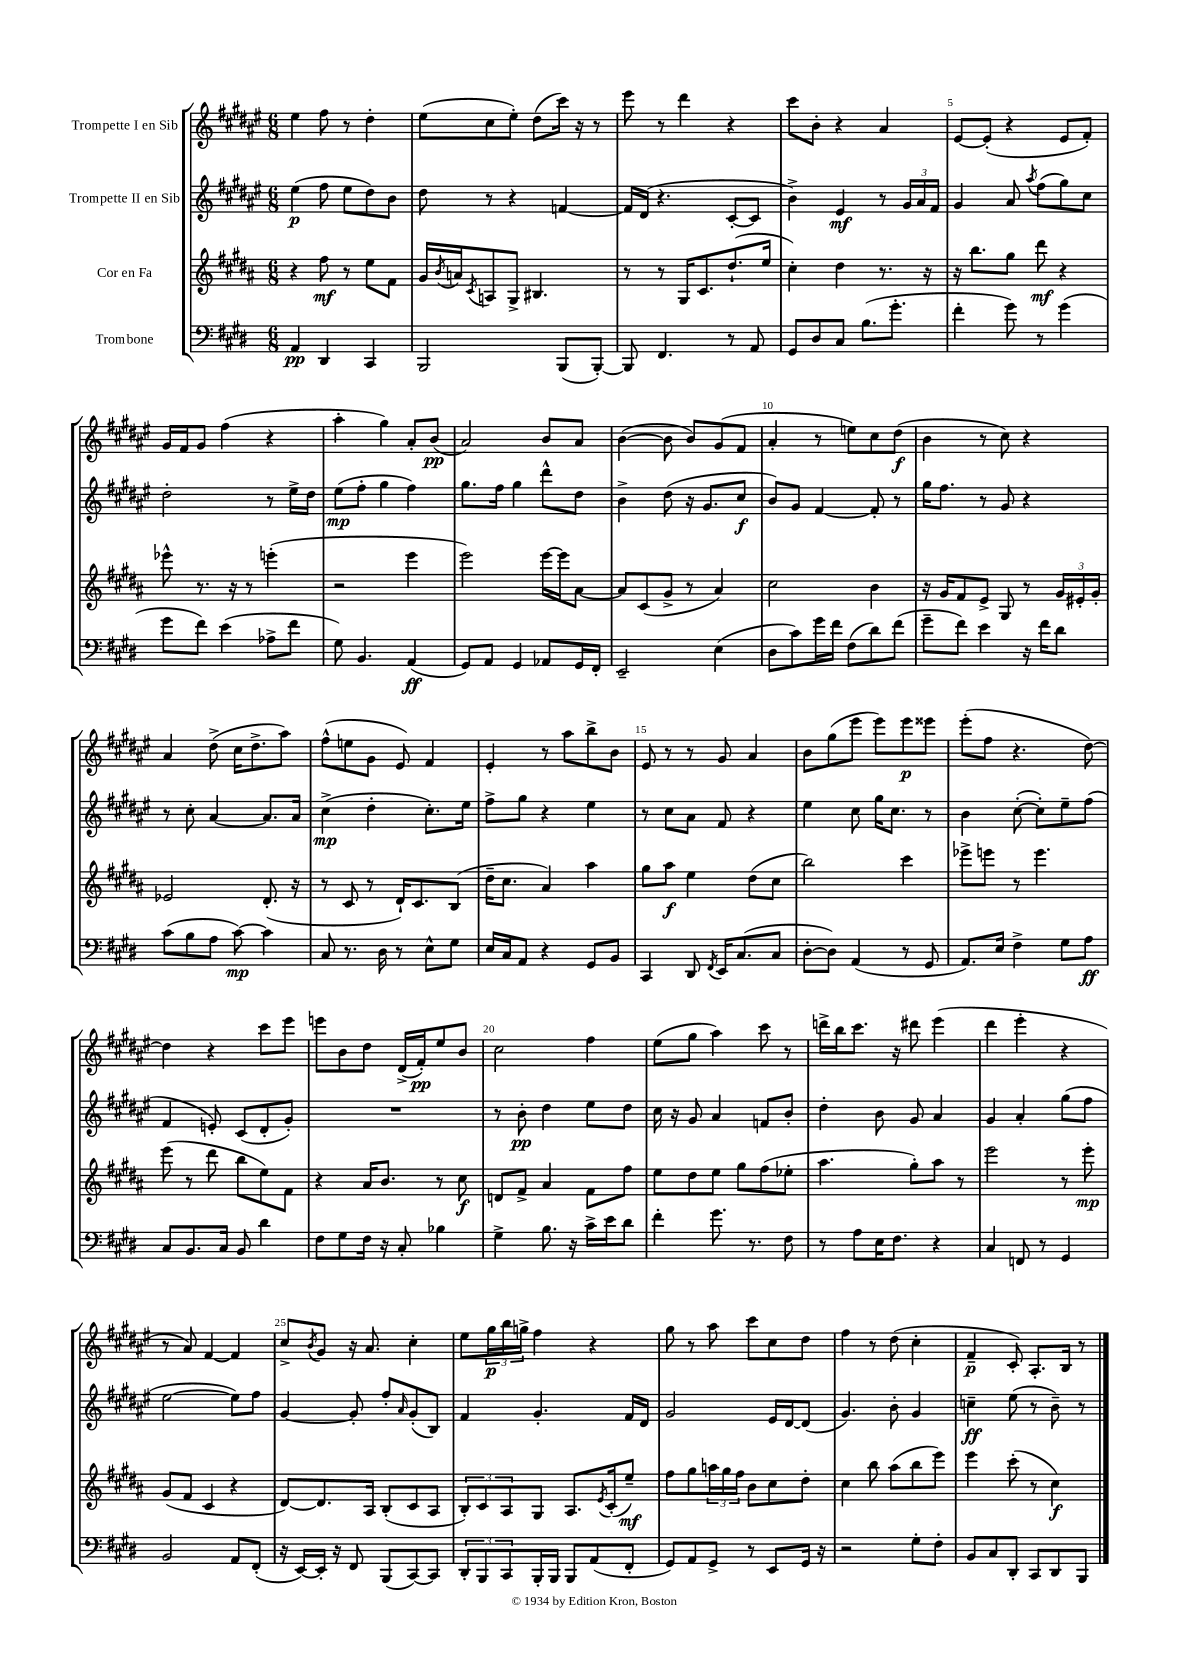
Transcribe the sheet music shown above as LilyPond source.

<<
\new StaffGroup <<
\new Staff = "s0" \with { instrumentName = "Trompette I en Sib" } {
    \clef treble \key fis \major \numericTimeSignature \time 6/8
    eis''4 fis''8 r8 dis''4-. |
    eis''8( cis''8 eis''8-.) dis''8( cis'''16) r16 r8 |
    eis'''8 r8 dis'''4 r4 |
    cis'''8 b'8-. r4 ais'4 |
    eis'8~ eis'8-.( r4 eis'8 fis'8-.) |
    gis'16 fis'16 gis'8 fis''4( r4 |
    ais''4-. gis''4) ais'8-. b'8\pp( |
    ais'2) b'8 ais'8 |
    b'4~( b'8 b'8) gis'8( fis'8 |
    ais'4-. r8 e''8) cis''8 dis''8\f( |
    b'4 r8 cis''8) r4 |
    ais'4 dis''8->( cis''16 dis''8.-> ais''8) |
    fis''8-^( e''8 gis'8 eis'8) fis'4 |
    eis'4-. r8 ais''8 b''8-> b'8 |
    eis'8 r8 r8 gis'8 ais'4 |
    b'8 gis''8( eis'''8 eis'''8) eis'''8\p eisis'''8 |
    eis'''8-.( fis''8 r4. dis''8~) |
    dis''4 r4 cis'''8 eis'''8 |
    e'''8 b'8 dis''8 dis'16->( fis'16-.\pp) eis''8 b'8 |
    cis''2 fis''4 |
    eis''8( gis''8 ais''4) cis'''8 r8 |
    d'''16-> b''16 cis'''8. r16 dis'''8 eis'''4( |
    dis'''4 eis'''4-. r4 |
    r8 ais'8) fis'4~ fis'4 |
    cis''8-> \acciaccatura { b'8 } gis'8 r16 ais'8. cis''4-. |
    eis''8 \tuplet 3/2 { gis''16\p b''16 g''16-> } fis''4 r4 |
    gis''8 r8 ais''8 cis'''8 cis''8 dis''8 |
    fis''4 r8 dis''8( cis''4-. |
    fis'4--\p cis'8-.) ais8.-. b16 r8 \bar "|." |
}
\new Staff = "s1" \with { instrumentName = "Trompette II en Sib" } {
    \clef treble \key fis \major \numericTimeSignature \time 6/8
    eis''4\p( fis''8 eis''8 dis''8) b'8 |
    dis''8 r8 r4 f'4~ |
    f'16 dis'16( r4. cis'8~-. cis'8 |
    b'4->) eis'4\mf r8 \tuplet 3/2 { gis'16 ais'16 fis'16 } |
    gis'4 ais'8 \acciaccatura { ais''8 } fis''8( gis''8) cis''8 |
    dis''2-. r8 eis''16-> dis''16 |
    eis''8\mp( fis''8-. gis''4 fis''4) |
    gis''8. fis''16 gis''4 dis'''8-^ dis''8 |
    b'4-> dis''8( r16 gis'8. cis''8\f |
    b'8) gis'8 fis'4~ fis'8-. r8 |
    gis''16 fis''8. r8 gis'8 r4 |
    r8 cis''8-. ais'4~ ais'8. ais'16 |
    cis''4->\mp( dis''4-. cis''8.-.) eis''16 |
    fis''8-> gis''8 r4 eis''4 |
    r8 cis''8 ais'8 fis'8 r4 |
    eis''4 cis''8 gis''16 cis''8. r8 |
    b'4 cis''8~-.( cis''8-.) eis''8-- fis''8( |
    fis'4 e'8-.) cis'8( dis'8-. gis'8-.) |
    R2. |
    r8 b'8-.\pp dis''4 eis''8 dis''8 |
    cis''16 r16 gis'8 ais'4 f'8 b'8-. |
    dis''4-. b'8 gis'8 ais'4 |
    gis'4 ais'4-. gis''8( fis''8 |
    eis''2~ eis''8) fis''8 |
    gis'4~ gis'8-. fis''8-. \grace { ais'16 } gis'8-.( b8) |
    fis'4 gis'4.-. fis'16 dis'16 |
    gis'2 eis'16 dis'16~ dis'8( |
    gis'4.) b'8-. gis'4 |
    c''4--\ff eis''8( r8 b'8--) r8 \bar "|." |
}
\new Staff = "s2" \with { instrumentName = "Cor en Fa" } {
    \clef treble \key b \major \numericTimeSignature \time 6/8
    r4 fis''8\mf r8 e''8 fis'8 |
    gis'16 \acciaccatura { b'8 } a'16 \acciaccatura { cis'8 } a8 gis8-> bis4. |
    r8 r8 gis16 cis'8. dis''8.-!( e''16 |
    cis''4-.) dis''4 r8. r16 |
    r16 b''8. gis''8 dis'''8\mf r4 |
    ees'''8-^ r8. r16 r8 e'''4-.( |
    r2 e'''4 |
    e'''2) e'''16~ e'''16 ais'8~ |
    ais'8 cis'8( gis'8-> r8 ais'4) |
    cis''2 b'4 |
    r16 gis'16 fis'8 e'8-> gis8 r8 \tuplet 3/2 { gis'16 eis'16-. gis'16-. } |
    ees'2 dis'8.-.( r16 |
    r8 cis'8 r8 dis'16-!) cis'8. b8( |
    dis''16-- cis''8. ais'4) ais''4 |
    gis''8 ais''8\f e''4 dis''8( cis''8 |
    b''2) cis'''4 |
    ees'''8-> e'''8 r8 e'''4. |
    e'''8( r8 dis'''8 b''8 e''8) fis'8 |
    r4 ais'16 b'8. r8 cis''8\f |
    d'8 fis'8-> ais'4 fis'8 fis''8 |
    e''8 dis''8 e''8 gis''8 fis''8( ees''8-. |
    ais''4. gis''8-.) ais''8 r8 |
    e'''2 r8 e'''8-.\mp |
    gis'8( fis'8 cis'4 r4 |
    dis'8~) dis'8. ais16 b8-.( cis'8 ais8 |
    \tuplet 3/2 { b8-.) cis'8 ais8 } gis8 ais8. \acciaccatura { e'8 } cis'16-.( e''8--\mf) |
    fis''8 gis''8 \tuplet 3/2 { a''16 gis''16 fis''16 } b'8 cis''8 dis''8-. |
    cis''4 b''8 ais''8( b''8 e'''8) |
    e'''4 cis'''8-.( r8 cis''4\f) \bar "|." |
}
\new Staff = "s3" \with { instrumentName = "Trombone" } {
    \clef bass \key e \major \numericTimeSignature \time 6/8
    a,4\pp dis,4 cis,4 |
    b,,2 b,,8( b,,8~-.) |
    b,,8 fis,4. r8 a,8 |
    gis,8 dis8 cis8 b8.( gis'8.-. |
    fis'4-. gis'8) r8 gis'4( |
    gis'8 fis'8) e'4( aes8-> fis'8 |
    gis8) b,4. a,4\ff( |
    gis,8) a,8 gis,4 aes,8 gis,16 fis,16-. |
    e,2-- e4( |
    dis8 cis'8) gis'16 fis'16 fis8( dis'8) fis'8( |
    gis'8-- fis'8) e'4 r16 fis'16 dis'8 |
    cis'8( b8 a8 cis'8~\mp) cis'4 |
    cis8 r8. dis16 r8 e8-^ gis8 |
    e16 cis16 a,8 r4 gis,8 b,8 |
    cis,4 dis,8 \acciaccatura { fis,8 } e,16 cis8.( cis8 |
    dis8~-. dis8) a,4( r8 gis,8 |
    a,8.) e16 fis4-> gis8 a8\ff |
    cis8 b,8. cis16 b,8 dis'4 |
    fis8 gis8 fis16 r16 cis8-. bes4 |
    gis4-> b8. r16 cis'16-> e'16 dis'8 |
    fis'4-. gis'8. r8. fis8 |
    r8 a8 e16 fis8. r4 |
    cis4 f,8 r8 gis,4 |
    b,2 a,8 fis,8-.( |
    r16 e,16~) e,16-. r16 fis,8 b,,8( cis,8~) cis,8 |
    \tuplet 3/2 { dis,8-. b,,8 cis,8 } b,,16-. b,,16 b,,8 a,8( fis,8-. |
    gis,8) a,8 gis,8-> r8 e,8 gis,16 r16 |
    r2 gis8-. fis8-. |
    b,8 cis8 dis,8-. cis,8 dis,8 b,,8 \bar "|." |
}
>>
>>
\layout { \context { \Score \override BarNumber.break-visibility = ##(#f #t #t) barNumberVisibility = #(every-nth-bar-number-visible 5) } }
